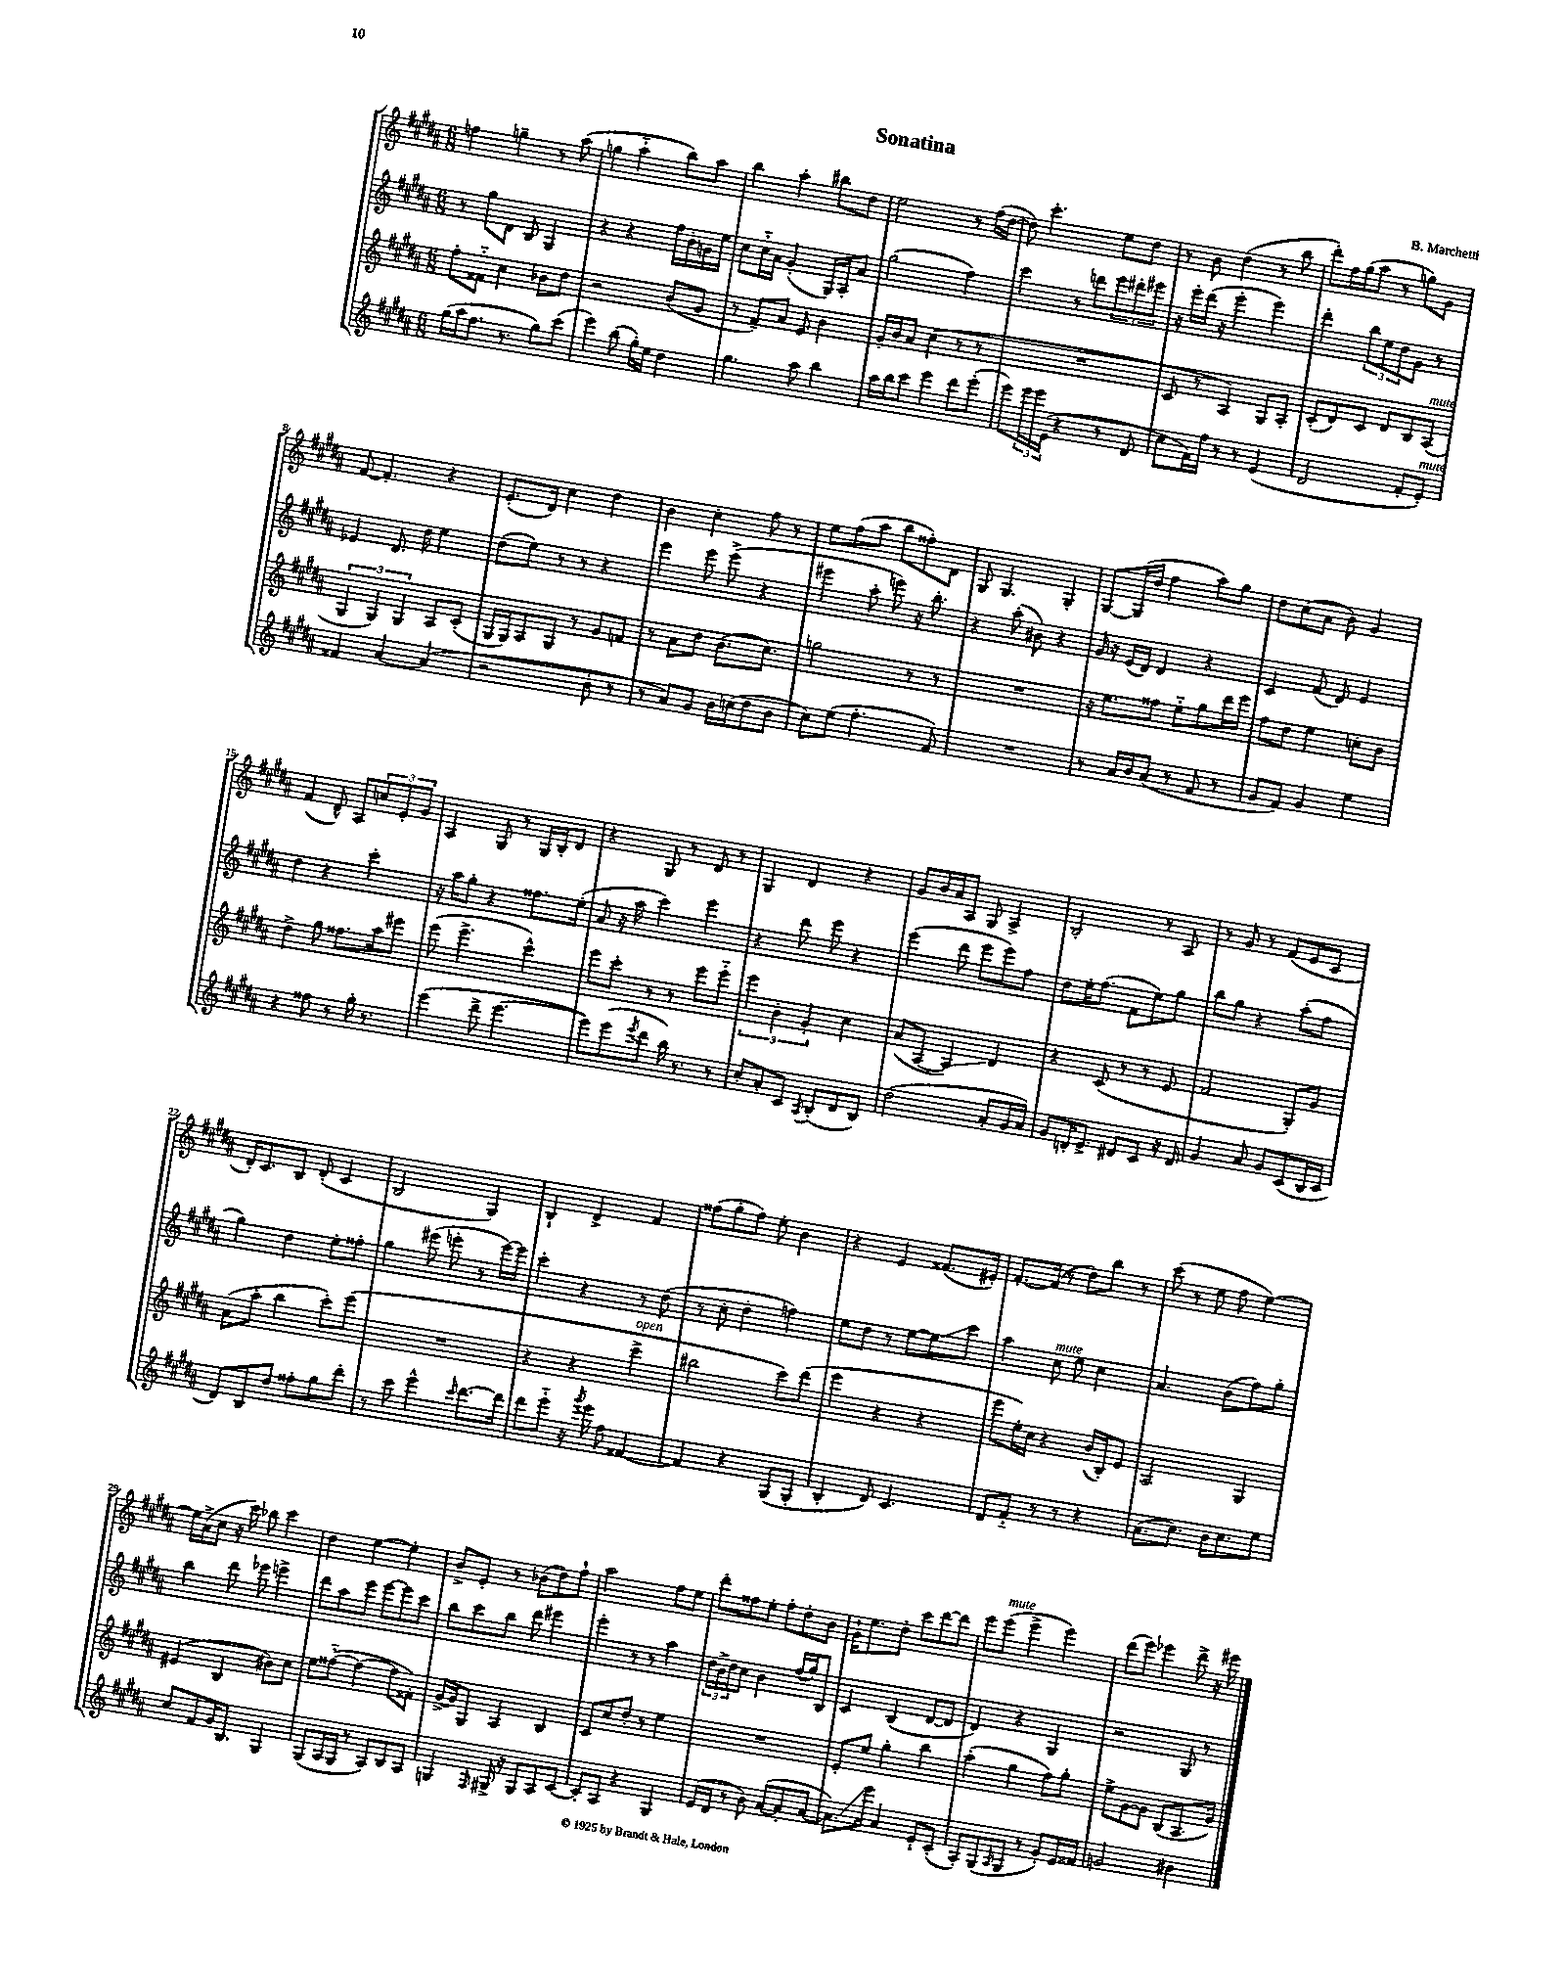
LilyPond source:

\header { title = "Sonatina" composer = "B. Marchetti" }
<<
\new StaffGroup <<
\new Staff = "s0" {
    \clef treble \key b \major \numericTimeSignature \time 6/8
    f''4 g''4-- r8 ais''8( |
    g''4 ais''4-_ b''8) ais''8 |
    b''4 ais''4-. bis''8 dis''8 |
    e''2 r8 fis''16( dis''16~ |
    dis''8) cis'''4.-. e''8 dis''8 |
    r8 b'8 dis''4( r8 b''8 |
    dis'''8-.) fis''16 gis''16( ais''8 r8 g''8) gis'8 |
    fis'8~ fis'4.-. r4 |
    e'8.-.( dis'16) cis''4 dis''4 |
    b'4 cis''4-. fis''8 r8 |
    e''8 fis''8( ais''8 b''8 fisis''8-.) dis'8 |
    gis8 gis4. gis4-. |
    gis8~ gis16( dis''16 fis''4 ais''8) gis''8 |
    dis''8 cis''8( ais'8 b'8) gis'4 |
    fis'4( dis'8-^) ais8 \tuplet 3/2 { c''8 e'8-. gis'8 } |
    ais4 gis8 r8 gis16 b16-. dis'8 |
    r4 gis8 r8 dis'8 r8 |
    gis4 dis'4 r4 |
    gis'8 b'16 ais'16 ais8 gis8 ais4-> |
    b2-. r8 ais8 |
    r8 gis'8 r8 fis'8( e'8 cis'8 |
    dis'16-.) cis'8. b8 dis'8-.( cis'4 |
    b2 gis4) |
    b4-! dis'4-> fis'4 |
    fisis''8( gis''8-. fisis''8) e''8-. b'4 |
    r4 e'4 fisis'8.( eis'16-.) |
    fis'8.~-. fis'16( r8 dis''8) b''8 r8 |
    cis'''8( r8 e''8 fis''8 e''4~) |
    e''16 ais'16->( cis''8 r16 cis'''16) bes''8 cis'''4 |
    dis''4 e''4~ e''4-. |
    b'8-> e'8-. r8 bes'8( dis''8) fis''8-! |
    ais''2 fis''8 e''8 |
    dis'''8-. fisis''8 e''8-. fisis''8-. dis''8-. b'8 |
    gis'16-! e''8. dis''8-. cis'''8 dis'''8~ dis'''8 |
    e'''8 e'''8^\markup { \italic "mute" }( e'''4-> e'''4) |
    dis'''8( e'''8) ees'''4 dis'''8-> r16 eis'''16 \bar "|." |
}
\new Staff = "s1" {
    \clef treble \key b \major \numericTimeSignature \time 6/8
    r8 gis''8 dis'8 b8 gis4 |
    r4 r4 fis''16 b'16-. g'16 e''16 |
    cis''8 cis''16-_ ais'16 gis'4-.( gis16) ais16-. ais'8 |
    gis''2( fis''4) |
    cis'''4 r8 d'''8 \tuplet 3/2 { e'''8 dis'''8-. eis'''8 } |
    r16 e'''16-. dis'''16( r16 e'''4-. e'''4) |
    dis'''4-. \tuplet 3/2 { b''8 e''8 dis''8 } gis'8 r8 |
    ees'4 dis'8. dis''16 e''4 |
    dis''8( e''8) r8 r8 r4 |
    e'''4 e'''8 e'''8->( r4 |
    eis'''4 ais''8-. e'''8) r16 b''8.-. |
    r4 ais''8-.( bis'8) r4 |
    gis'16 r16 e'16( dis'16) dis'4 r4 |
    cis'4 fis'8( dis'8) e'4 |
    dis''4 r4 cis'''4-. |
    r16 ais''16 gis''8-. r4 fisis''8. e''16-.( |
    ais'8 r16 ais''16 cis'''4) e'''4 |
    r4 dis'''8 e'''8 r4 |
    e'''4( dis'''8 e'''8 e'''8) fis''8 |
    dis''8 e''16-. fis''8.( fis'8 e''8) gis''8 |
    b''8 gis''8 r4 ais''8-.( fis''8 |
    gis''4) dis''4 e''8-. fisis''8-. |
    gis''4 eis'''8( e'''8-. r8 e'''16~) e'''16 |
    cis'''4-. r4 r8 dis''8( |
    r8 cis''8-. dis''4-. f''4) |
    e''8 dis''8 r8 e''8~ e''8\glissando cis'''8 |
    ais''4 cis''8^\markup { \italic "mute" } e''8 cis''4 |
    ais'4. b'8( fis''8) gis''8-. |
    b''4 dis'''8 ees'''8 e'''4-> |
    dis'''8 ais''8 e'''8 e'''8~ e'''8 cis'''8 |
    b''8 cis'''8 b''8 dis'''8 eis'''4 |
    e'''4-. r8 r8 ais''4 |
    \tuplet 3/2 { dis''16 b'16-> dis''16 } cis''8 b'4 fis''16( gis''16) b8 |
    cis'4 b4( dis'8~ dis'8 |
    dis'4) r4 gis4 |
    r2 gis8 r8 \bar "|." |
}
\new Staff = "s2" {
    \clef treble \key b \major \numericTimeSignature \time 6/8
    fis''8-. fisis'8-_ cis''4 bes'8 dis''8 |
    r2 b'8( gis'8 |
    r8 fis'8--) ais'8 e'8 b'4 |
    gis'16-. b'16 ais'8 cis''4( r8 r8 |
    R2. |
    cis'8 r8 ais4) gis8 ais8-. |
    cis'8-.( dis'8) cis'8 dis'8 b8 ais8^\markup { \italic "mute" }( |
    \tuplet 3/2 { gis4 gis4) gis4 } ais8 cis'8-.( |
    gis16 gis16) ais8 gis8 r8 gis'8 f'8 |
    r8 ais'8 dis''8 b'8.( cis''8.) |
    g''2 r8 r8 |
    R2. |
    r16 e''8. fisis''8 e''8-_ gis''8 dis'''16 e'''16 |
    fis''8 dis''8 e''4 c''8-. b'8 |
    dis''4-> gis''8 fisis''8. ais''16 eis'''8 |
    e'''8( e'''4.-> cis'''4-^) |
    e'''8 cis'''8-. r8 r8 e'''8 e'''8-_ |
    \tuplet 3/2 { e'''4 b'4-. gis'4-. } cis''4 |
    ais'8( ais8~ ais4\glissando) dis'4 |
    r4 cis'8( r8 r8 e'8 |
    fis'2 gis8-.) gis'8 |
    ais'8( ais''8-. b''4 cis'''8-.) e'''8( |
    R2. |
    r4 r4 cis'''4->^\markup { \italic "open" } |
    bis''2 cis'''8) dis'''8( |
    e'''4 r4 r4 |
    e'''8 e''16-.) cis''16 r4 b'16( b16-.) e'8 |
    ais2 gis4 |
    eis'4( b4 bis'8) cis''8 |
    e''8 fisis''8~-_( fisis''4~ fisis''8 fisis'8-.) |
    gis'16~-> gis'16 gis8 ais4 b4 |
    cis'8 cis''8 dis''8-. r8 e''4 |
    R2. |
    e'8-. e''8 gis''4-. b''4 |
    ais''4-.( gis''4 fis''8) gis''8-. |
    e''8-> gis'8~ gis'8 b8( ais8. gis'16) \bar "|." |
}
\new Staff = "s3" {
    \clef treble \key b \major \numericTimeSignature \time 6/8
    gis''16( ais''16 fis''8. r8. gis''8) cis'''8( |
    e'''4) b''8( gis''16-.) e''16 dis''4 |
    gis''4. ais''8 b''4 |
    ais''16 b''16 cis'''8 e'''4 dis'''8 e'''8-.( |
    e'''8) \tuplet 3/2 { e'''16 e'''16 e'16( } r4 r8 dis'8 |
    cis''8 fis'16) fis''16 r8 r8 e'4( |
    dis'2 fis'8-. e'8-.^\markup { \italic "mute" }) |
    fisis'4 ais'4~ ais'4( |
    r2 b'8-. r8 |
    r8 ais'8) gis'8 b'16 c''16( dis''8 b'8 |
    cis''8) e''8( fis''4.-. fis'8) |
    R2. |
    r8 ais'16 b'16 ais'8( r8 fis'8 r8 |
    gis'8 fis'8) gis'4 e''4 |
    r4 fisis''8 r8 gis''16-. r8. |
    e'''4( dis'''8-> e'''4.~ |
    e'''8) e'''8( \acciaccatura { e'''8 } dis'''8 b''16) r8. r8 |
    cis''8-. ais'8-. cis'8 \acciaccatura { ais8 } b8-.( dis'8 b8) |
    dis''2( ais'8-. gis'16 ais'16) |
    gis'8 d'16-. e'8.-> dis'8 cis'8 r16 dis'16 |
    gis'4 ais'8 gis'8 cis'8( b16 cis'16 |
    dis'8) b8 dis''8 fisis''8-. gis''8 dis'''8-. |
    r8 cis'''8 e'''4-^ \grace { cis'''16 } dis'''8.~ dis'''16 |
    dis'''8 e'''8-_ r16 \acciaccatura { gis'''8 } e'''16 fis''8 fisis'4~ |
    fisis'4 r4 gis8( gis8-. |
    b4-. dis'8) cis'4. |
    dis'8 fis'8-_ r8 r8 r4 |
    ais'8.( cis''8.) b'16 cis''8. e''8 |
    cis''8 fis'8 gis'16 b8. gis4 |
    gis8( ais16 gis16 r8 ais8) b8 ais8 |
    g4 \grace { fis16 } gis16-> r16 gis8 ais8 cis'8~ |
    cis'8-. ais8 r4 gis4 |
    e'16( dis'16 r8 b'8) ais'8~( ais'8-. ais'8~ |
    ais'8.\glissando) e'''16 ais'4 e'8-! cis'8-.( |
    ais8-.) gis8( \grace { ais16 } gis8 r8 gis'8-.) e'16 fisis'16 |
    g'2 bis'4 \bar "|." |
}
>>
>>
